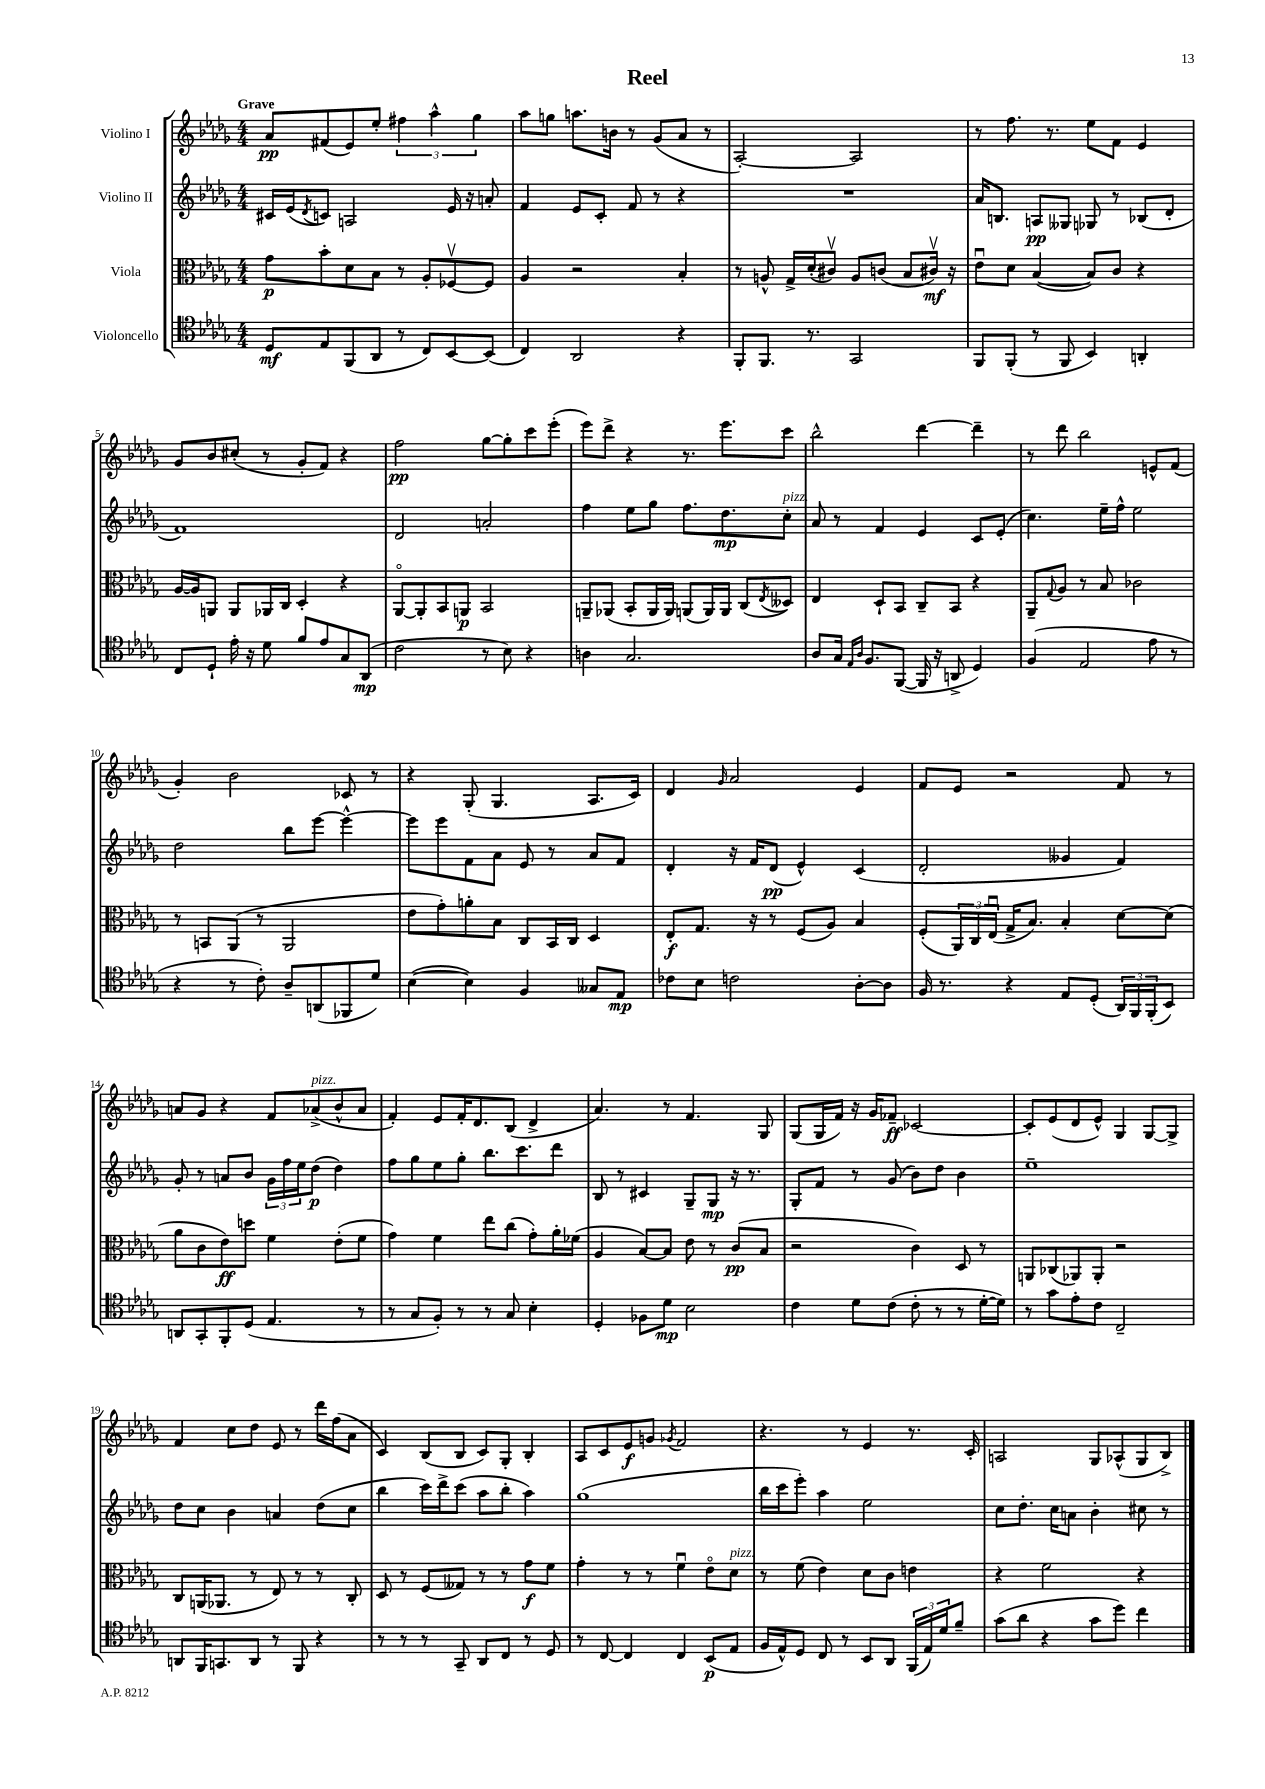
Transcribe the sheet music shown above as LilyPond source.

\header { title = "Reel" }
<<
\new StaffGroup <<
\new Staff = "s0" \with { instrumentName = "Violino I" } {
    \clef treble \key des \major \numericTimeSignature \time 4/4 \tempo "Grave"
    aes'8\pp fis'8( ees'8) ees''8-. \tuplet 3/2 { fis''4 aes''4-^ ges''4 } |
    aes''8 g''8 a''8. b'16 r8 ges'8( aes'8 r8 |
    aes2~-.) aes2 |
    r8 f''8. r8. ees''8 f'8 ees'4 |
    ges'8 bes'8 cis''8-.( r8 ges'8-. f'8) r4 |
    f''2\pp ges''8~ ges''8-. c'''8 ees'''8-.( |
    ees'''8) des'''8-> r4 r8. ees'''8. c'''8 |
    bes''2-^ des'''4~ des'''4-- |
    r8 des'''8 bes''2 e'8-^ f'8( |
    ges'4-.) bes'2 ces'8 r8 |
    r4 ges8-.( ges4. aes8. c'16) |
    des'4 \grace { ges'16 } aes'2 ees'4 |
    f'8 ees'8 r2 f'8 r8 |
    a'8 ges'8 r4 f'8 aes'8->^\markup { \italic "pizz." }( bes'8-^ aes'8 |
    f'4-.) ees'8 f'16-. des'8. bes8( des'4-> |
    aes'4.) r8 f'4. ges8 |
    ges8( ges16 f'16) r16 ges'16 fes'8--\ff ces'2~ |
    ces'8-. ees'8( des'8 ees'8-^) ges4 ges8~ ges8-> |
    f'4 c''8 des''8 ees'8 r8 des'''16 f''16( aes'8 |
    c'4) bes8( bes8 c'8) ges8-. bes4-. |
    aes8 c'8 ees'8\f g'8 \acciaccatura { ges'8 } f'2 |
    r4. r8 ees'4 r8. c'16-. |
    a2 ges8 aes8-^( ges8 bes8->) \bar "|." |
}
\new Staff = "s1" \with { instrumentName = "Violino II" } {
    \clef treble \key des \major \numericTimeSignature \time 4/4
    cis'16 ees'16( \acciaccatura { des'8 } c'8) a2 ees'16 r16 a'8-. |
    f'4 ees'8 c'8-. f'8 r8 r4 |
    R1 |
    aes'16 b8. a8\pp geses8 ges8 r8 bes8( des'8-. |
    f'1) |
    des'2 a'2-. |
    f''4 ees''8 ges''8 f''8. des''8.\mp c''8-.^\markup { \italic "pizz." } |
    aes'8 r8 f'4 ees'4 c'8 ees'8-.( |
    c''4.) ees''16-- f''16-^ ees''2 |
    des''2 bes''8 ees'''8~ ees'''4~-^ |
    ees'''8 ees'''8 f'8 aes'8 ees'8 r8 aes'8 f'8 |
    des'4-. r16 f'16 des'8\pp( ees'4-^) c'4( |
    des'2-. geses'4 f'4) |
    ges'8-. r8 a'8 bes'8 \tuplet 3/2 { ges'16 f''16 ees''16 } des''8\p( des''4) |
    f''8 ges''8 ees''8 ges''8-. bes''8. c'''8. des'''8 |
    bes8 r8 cis'4 ges8-- ges8\mp r16 r8. |
    ges8-. f'8 r8 ges'8( bes'8) des''8 bes'4 |
    ees''1-- |
    des''8 c''8 bes'4 a'4 des''8( c''8 |
    bes''4 c'''16) des'''16-> c'''8( aes''8 bes''8-. aes''4) |
    ges''1( |
    bes''16 c'''16 ees'''8-.) aes''4 ees''2 |
    c''8 des''8.-. c''16 a'8 bes'4-. cis''8 r8 \bar "|." |
}
\new Staff = "s2" \with { instrumentName = "Viola" } {
    \clef alto \key des \major \numericTimeSignature \time 4/4
    ges'8\p bes'8-. des'8 bes8 r8 aes8-. fes8~\upbow fes8 |
    aes4 r2 bes4-. |
    r8 a8-^ ges16-> des'16-.( cis'8\upbow) a8 c'8( bes8 cis'16\upbow\mf) r16 |
    ees'8\downbow des'8 bes4~( bes8) c'8 r4 |
    aes16~ aes16 a,8 a,8 aes,16 c16 des4-. r4 |
    aes,8~\flageolet aes,8-. bes,8 a,8\p bes,2 |
    a,8-- aes,8( bes,8-. aes,16 aes,16) a,8( a,16) a,16 c8( \acciaccatura { ees8 } deses8) |
    ees4 des8-! bes,8 c8-- bes,8 r4 |
    aes,8-- \appoggiatura { ges8 } aes8 r8 bes8 ces'2 |
    r8 b,8 aes,8( r8 aes,2 |
    ees'8 ges'8-.) a'8-. bes8 c8 bes,16 c16 des4 |
    ees8-.\f ges8. r16 r8 f8( aes8) bes4 |
    f8-.( \tuplet 3/2 { aes,16) c16 ees16\downbow( } ges16-> bes8.) bes4-. des'8~ des'8( |
    aes'8 c'8 ees'8\ff) d''8 f'4 ees'8-.( f'8 |
    ges'4) f'4 ees''8 c''8( ges'8-.) aes'16-. fes'16( |
    aes4 bes8~) bes8 ees'8 r8 c'8\pp( bes8 |
    r2 c'4) des8 r8 |
    a,8 ces8( aes,8) aes,8-. r2 |
    c8 a,16( aes,8. r8 ees8) r8 r8 c8-. |
    des8 r8 f8( geses8) r8 r8 ges'8\f f'8 |
    ges'4-. r8 r8 f'4\downbow ees'8\flageolet des'8^\markup { \italic "pizz." } |
    r8 f'8( ees'4) des'8 c'8 e'4 |
    r4 f'2 r4 \bar "|." |
}
\new Staff = "s3" \with { instrumentName = "Violoncello" } {
    \clef tenor \key des \major \numericTimeSignature \time 4/4
    des8\mf ees8 f,8( aes,8 r8 c8) bes,8~ bes,8( |
    c4) aes,2 r4 |
    f,8-. f,8. r8. ges,2 |
    f,8 f,8-.( r8 f,8 bes,4) a,4-. |
    c8 des8-! ees'16-. r16 des'8 f'8 ees'8 ges8 aes,8\mp( |
    c'2 r8 bes8) r4 |
    a4 ges2. |
    aes8 ges16 \grace { ees16 aes16 } f8. f,8~( f,16 r16 a,8-> des4) |
    f4( ees2 ees'8 r8 |
    r4 r8 c'8-.) aes8-- a,8( fes,8 des'8) |
    bes4~( bes4) f4 geses8 ees8\mp |
    ces'8 bes8 c'2 aes8~-. aes8 |
    f16 r8. r4 ees8 des8-.( \tuplet 3/2 { aes,16) f,16 f,16-.( } bes,8) |
    a,8 ges,8-. f,8-. des8( ees4. r8 |
    r8 ges8 f8-.) r8 r8 ges8 bes4-. |
    des4-. fes8 des'8\mp bes2 |
    c'4 des'8 c'8( c'8-. r8 r8 des'16~-. des'16) |
    r8 ges'8 ees'8-. c'8 c2-- |
    a,8 f,16 g,8. a,8 r8 f,8 r4 |
    r8 r8 r8 ges,8-- aes,8 c8 r8 des8 |
    r8 c8~ c4 c4 bes,8\p( ees8 |
    f16 ees16-^) des8 c8 r8 bes,8 aes,8 \tuplet 3/2 { f,16( ees16) des'16 } f'8-- |
    ges'8( aes'8 r4 ges'8 des''8) c''4 \bar "|." |
}
>>
>>
